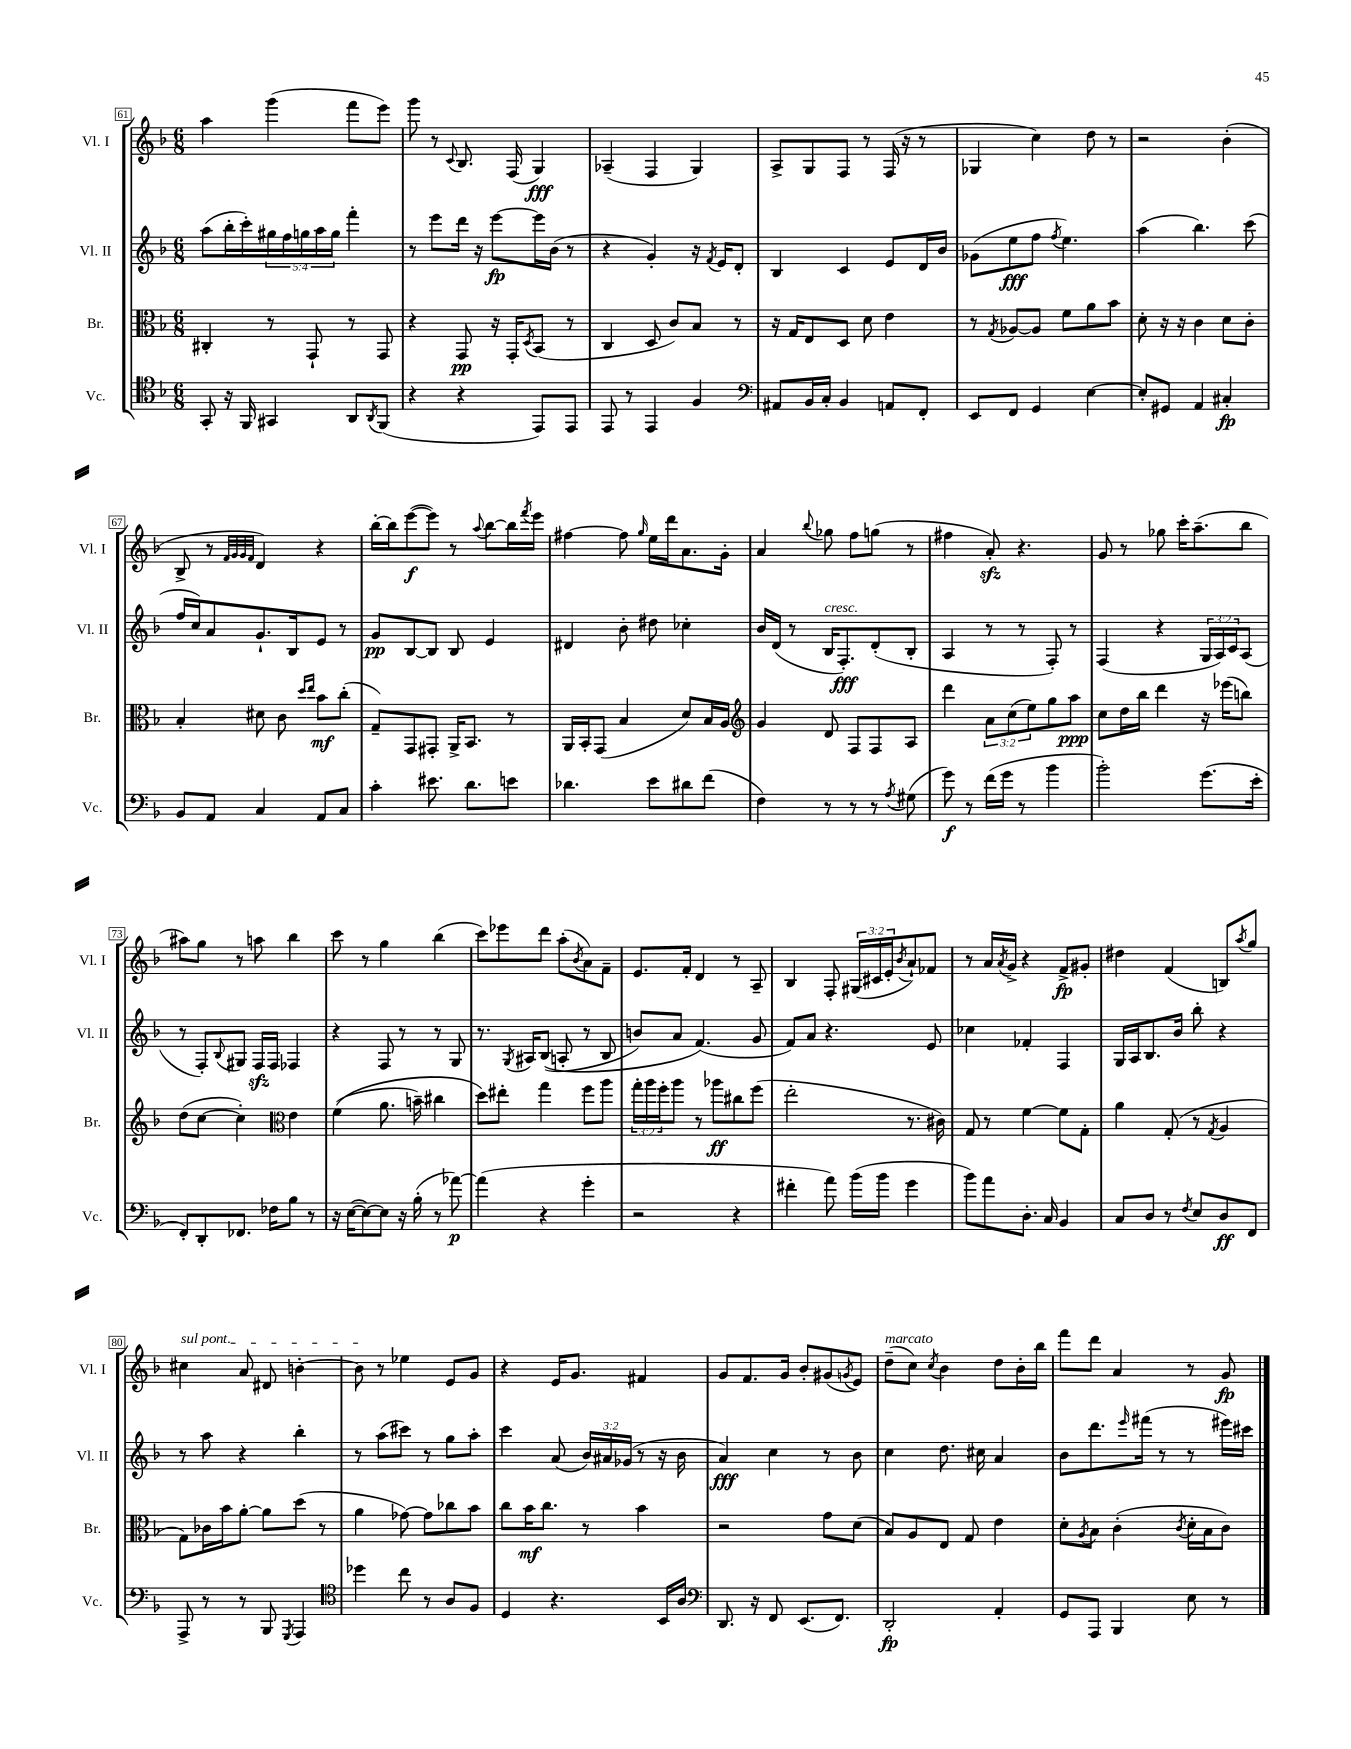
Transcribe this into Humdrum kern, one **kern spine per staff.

**kern	**kern	**kern	**kern
*staff4	*staff3	*staff2	*staff1
*clefC4	*clefC3	*clefG2	*clefG2
*k[b-]	*k[b-]	*k[b-]	*k[b-]
*M6/8	*M6/8	*M6/8	*M6/8
8GG'	4C#'	(8aa	4aa
16r	.	16bb-'	.
16FF	.	16ccc')	.
4GG#	8r	20gg#	(4ggg
.	.	20ff	.
.	.	20gg	.
.	8GG`	.	.
.	.	20aa	.
.	.	20gg	.
8AA	8r	4fff'	8fff
8qAA	.	.	.
(8FF	8GG	.	8eee)
=	=	=	=
4r	4r	8r	8ggg
.	.	8eee	8r
.	.	.	8qqc
4r	8GG	16ddd	8.B-
.	.	16r	.
.	16r	[8eee	.
.	16GG'	.	(16F
.	8qD	.	.
8EE)	(8BB-	16eee]	4G)
.	.	(16b-	.
8EE	8r	8r	.
=	=	=	=
8EE	4C	4r	(4A-~
8r	.	.	.
4EE	8D	4g')	4F
.	8c)	.	.
4F	8B-	16r	4G)
.	.	8qf	.
.	.	16e	.
.	8r	8d'	.
=	=	=	=
*clefF4	*	*	*
8AA#	16r	4B-	8A^
.	16G	.	.
16BB-	8E	.	8G
16C'	.	.	.
4BB-	8D	4c	8F
.	8d	.	8r
8AA	4e	8e	(16F
.	.	.	16r
8FF'	.	16d	8r
.	.	16b-	.
=	=	=	=
8EE	8r	(8g-	4G-
.	8qG	.	.
8FF	[8A-	8ee	.
4GG	8A-]	8ff	4cc)
.	.	8qff	.
.	8f	4.ee)	.
[4E	8a	.	8dd
.	8b-	.	8r
=	=	=	=
8E']	8d'	(4aa	2r
8GG#	16r	.	.
.	16r	.	.
4AA	4c	4.bb-)	.
4C#'	8d	.	(4b-'
.	8c'	(8ccc	.
=	=	=	=
8BB-	4B-'	16ff	8B-^
.	.	16cc)	.
8AA	.	8a	8r
.	.	.	32qqf
.	.	.	32qqg
.	.	.	32qqg
.	.	.	32qqf
4C	8d#	8.g`	4d)
.	8c	.	.
.	.	16B-	.
.	16qqdd	.	.
.	16qqee	.	.
8AA	8b-	8e	4r
8C	(8cc'	8r	.
=	=	=	=
4c'	8G~)	8g	[16bb-'
.	.	.	16bb-]
.	8GG	[8B-	([8eee
8.e#	8GG#'	8B-]	8eee])
.	16AA^	8B-	8r
8.d	8.BB-	.	.
.	.	.	8qqaa
.	.	4e	[8bb-
8e	8r	.	16bb-]
.	.	.	8qfff
.	.	.	16eee
=	=	=	=
4.d-	16AA	4d#	[4ff#
.	16BB-'	.	.
.	(8GG	.	.
.	4B-	8b-'	8ff#]
.	.	.	16qqgg
8e	.	8dd#	16ee
.	.	.	16ddd
8d#	8d)	4cc-'	8.a
(8f	16B-	.	.
.	16A	.	16g'
=	=	=	=
*	*clefG2	*	*
4F)	4g	16b-	4a
.	.	(16d	.
.	.	8r	.
.	.	.	8qqbb-
8r	8d	16B-	8gg-
.	.	8.F')	.
8r	8F	.	8ff
8r	8F	(8d'	(8gg
8qA	.	.	.
(8G#	8A	8B-'	8r
=	=	=	=
8g)	4ddd	4A	4ff#
8r	.	.	.
(16f	12a	8r	8a')
16g	.	.	.
.	(12cc	.	.
8r	.	8r	4.r
.	12ee)	.	.
4b-	8gg	8F')	.
.	8aa	8r	.
=	=	=	=
2b-')	8cc	(4F	8g
.	16dd	.	8r
.	16bb-	.	.
.	4ddd	4r	8gg-
.	.	.	16ccc'
.	.	.	(8.aa~
(8.g	16r	24G	.
.	.	24A)	.
.	(16eee-	.	.
.	.	24c	.
.	8bb)	(8A	8bb-
16e'	.	.	.
=	=	=	=
8FF')	(8dd	8r	8aa#)
8DD'	[8cc	8F')	8gg
.	.	8qqB-	.
8.FF-	4cc'])	8G#	8r
.	.	16F	8aa
16F-	.	16F	.
*	*clefC3	*	*
8B-	4e	4F-	4bb-
8r	.	.	.
=	=	=	=
16r	&((4f	4r	8ccc
([16E	.	.	.
8E_)	.	.	8r
8E]	8.a	8F	4gg
16r	.	8r	.
(16B-'	16b~)	.	.
8r	4cc#	8r	(4bb-
[8a-)	.	8G	.
=	=	=	=
(4a-]	8dd&)	8.r	8ccc)
.	8ee#'	.	8eee-
.	.	8qG	.
.	.	16A#	.
4r	4gg	&((8B-	8ddd
.	.	8A'	(8aa'
.	.	.	8qb-
4g'	8ff	8r	8a)
.	8aa	8B-	8f~
=	=	=	=
2r	24gg'	8b)	8.e
.	24aa	.	.
.	24ff'	.	.
.	8aa	8a	.
.	.	.	16f'
.	8r	(4.f&)	4d
.	8aa-	.	.
4r	8cc#	.	8r
.	(8ff	8g	8A~
=	=	=	=
4f#'	2ee'	8f)	4B-
.	.	8a	.
8a)	.	4.r	8F'
(16b-	.	.	(24G#
.	.	.	24c#
16b-	.	.	.
.	.	.	24e'
.	.	.	8qb-
4g	8.r	.	8a`)
.	.	8e	8f-
.	16c#)	.	.
=	=	=	=
8b-)	8G	4cc-	8r
8a	8r	.	16a
.	.	.	8qa
.	.	.	16g^
8.D'	[4f	4f-'	4r
16C	.	.	.
4BB-	8f]	4F	8f^
.	8G'	.	8g#'
=	=	=	=
8C	4a	16G	4dd#
.	.	16A	.
8D	.	8.B-	.
8r	(8G'	.	(4f
.	.	16b-	.
8qF	.	.	.
8E	8r	8bb-'	.
.	8qG	.	.
8D	4A	4r	8B)
.	.	.	8qaa
8FF	.	.	8gg
=	=	=	=
8AAA^	8G)	8r	4cc#
8r	16c-	8aa	.
.	16b-	.	.
8r	[8a'	4r	8a
8BBB-	8a]	.	8d#
8qGGG	.	.	.
4AAA	(8dd	4bb-'	[4b'
.	8r	.	.
=	=	=	=
*clefC4	*	*	*
4dd-	4a	8r	8b]
.	.	(8aa	8r
8cc	[8g-)	8ccc#)	4ee-
8r	8g-]	8r	.
8A	8cc-	8gg	8e
8F	8b-	8aa'	8g
=	=	=	=
4D	8cc	4ccc	4r
.	16b-	.	.
.	8.cc	.	.
4.r	.	(8a	16e
.	.	.	8.g
.	8r	24b-)	.
.	.	24a#	.
.	.	(24g-	.
.	4b-	8r	4f#
16BB-	.	16r	.
16A	.	16b-	.
=	=	=	=
*clefF4	*	*	*
8.DD	2r	4a)	8g
.	.	.	8.f
16r	.	.	.
8FF	.	4cc	.
.	.	.	16g
(8.EE	.	.	8b-'
.	8g	8r	(8g#
8.FF)	.	.	.
.	.	.	8qg
.	(8d	8b-	8e)
=	=	=	=
2DD'	8B-)	4cc	(8dd~
.	8A	.	8cc)
.	.	.	8qcc
.	8E	8.dd	4b-
.	8G	.	.
.	.	16cc#	.
4AA'	4e	4a	8dd
.	.	.	16b-'
.	.	.	16bb-
=	=	=	=
8GG	8d'	8b-	8fff
.	8qA	.	.
8AAA	8B-	8.ddd	8ddd
4BBB-	(4c'	.	4a
.	.	16qqeee	.
.	.	(16fff#	.
.	.	8r	.
.	8qc	.	.
8E	16d'	8r	8r
.	16B-	.	.
8r	8c)	16eee#)	8g
.	.	16ccc#	.
==	==	==	==
*-	*-	*-	*-
